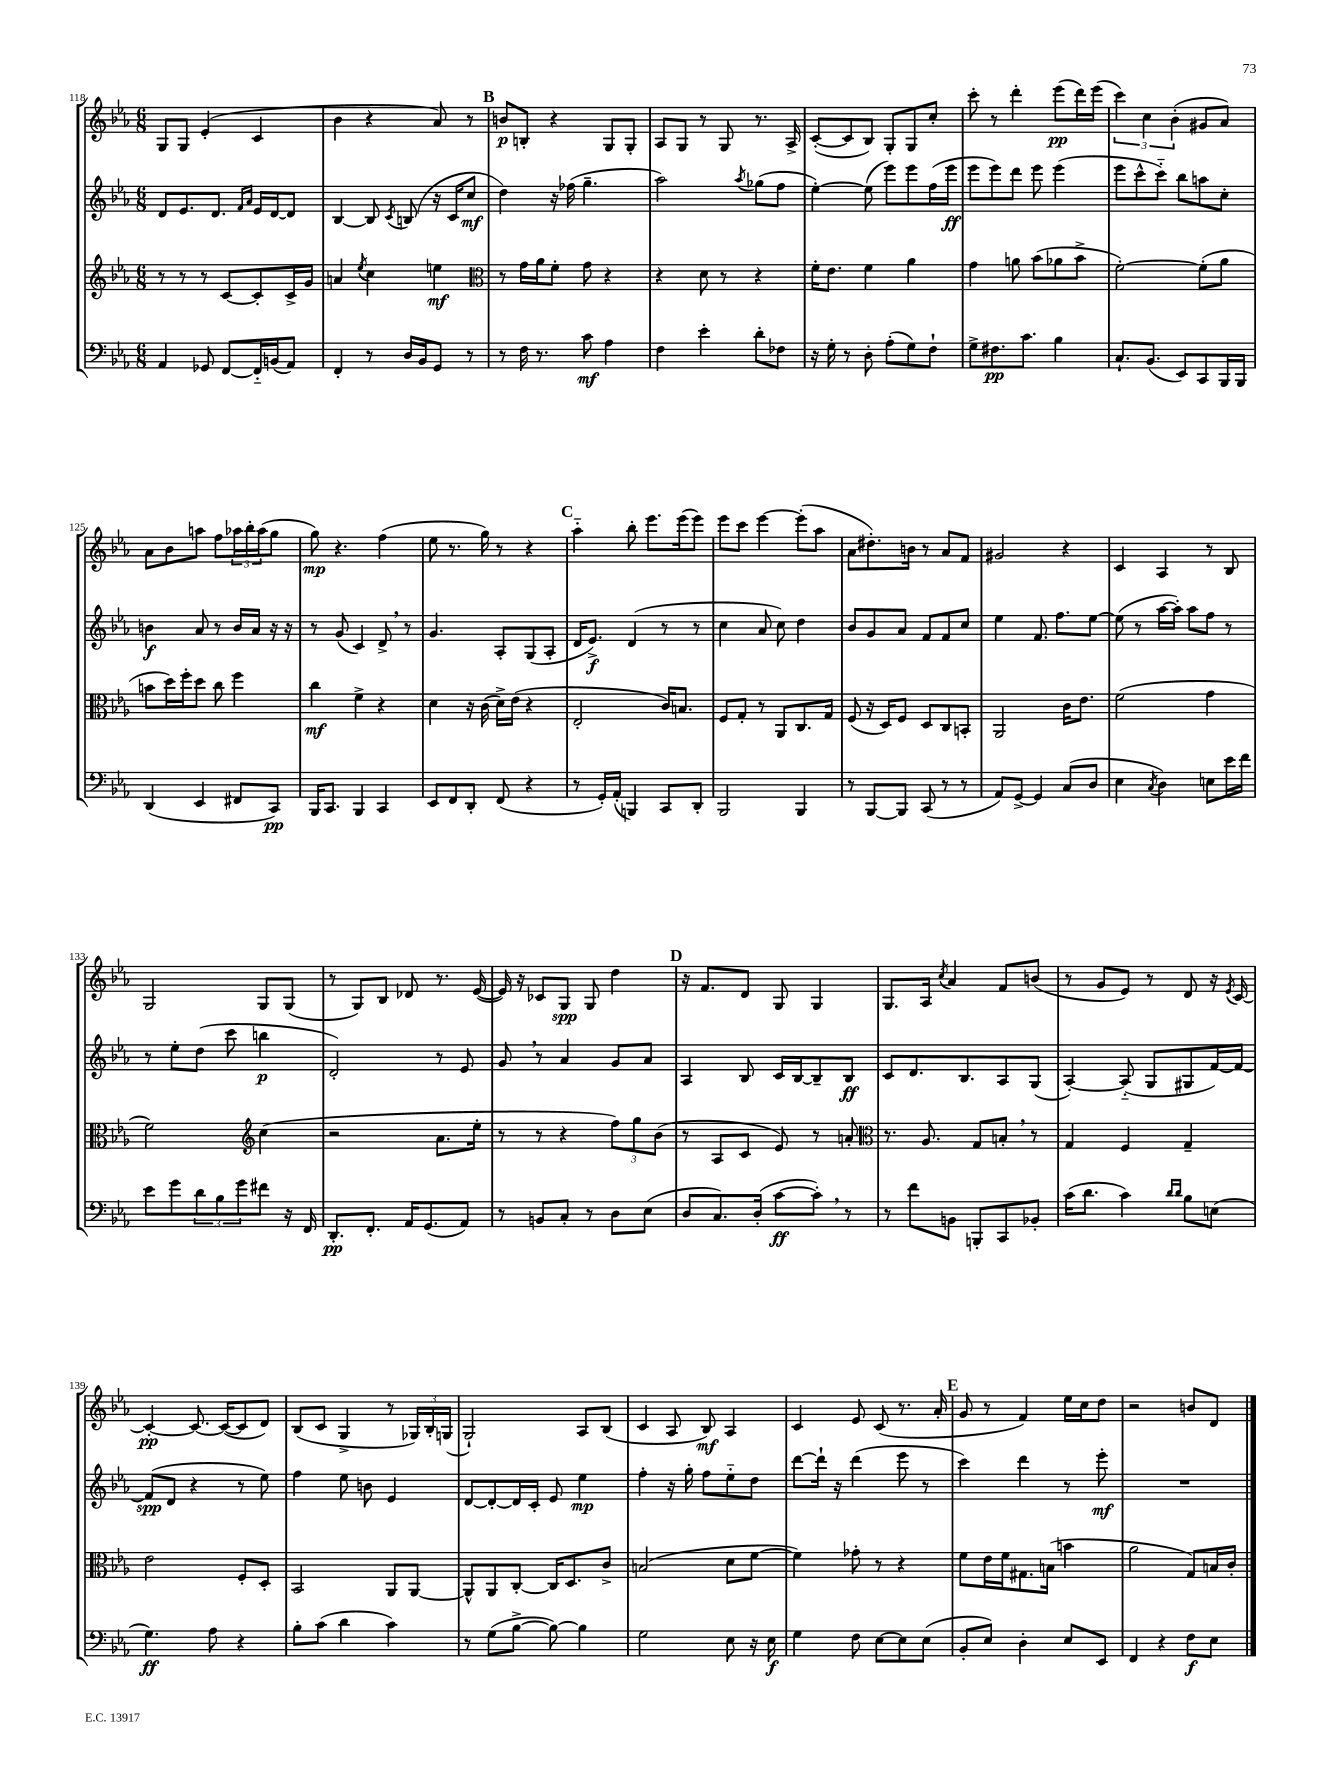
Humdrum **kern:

**kern	**kern	**kern	**kern
*staff4	*staff3	*staff2	*staff1
*clefF4	*clefG2	*clefG2	*clefG2
*k[b-e-a-]	*k[b-e-a-]	*k[b-e-a-]	*k[b-e-a-]
*M6/8	*M6/8	*M6/8	*M6/8
4AA-	8r	8d	8G
.	8r	8.e-	8G
8GG-	8r	.	(4e-'
.	.	8.d	.
[8FF	[8c	.	.
.	.	16qqf	.
.	.	16qqa-	.
16FF'~]	8c']	16e-	4c
(16BB	.	[16d	.
8AA-)	16c^	8d]	.
.	16g	.	.
=	=	=	=
4FF'	4a	[4B-	4b-
.	8qee-	.	.
8r	4cc	8B-]	4r
.	.	8qc	.
16D	.	(8B	.
16BB-	.	.	.
8GG	4ee	16r	8a-)
.	.	16c	.
8r	.	8cc	8r
=	=	=	=
*	*clefC3	*	*
8r	8r	4dd)	8b
16F	16g	.	8B'
8.r	16a-	.	.
.	8f'	16r	4r
.	.	(16ff-	.
8c	8g	4.gg~	.
4A-	4r	.	8G
.	.	.	8G'
=	=	=	=
4F	4r	2aa-)	8A-
.	.	.	8G
4e-'	8d	.	8r
.	8r	.	8G
.	.	8qaa-	.
8d'	4r	(8gg-	8.r
8F-	.	8ff	.
.	.	.	16A-^
=	=	=	=
16r	16f'	[4ee-')	([8c'
16G'	8.e-	.	.
8r	.	.	8c]
8D'	4f	(8ee-]	8B-)
(8A-'	.	8eee-)	8G'
8G)	4a-	8eee-	8G
8F`	.	(16ff	8cc'
.	.	16eee-	.
=	=	=	=
8G^	4g	8eee-	8ccc'
8.F#	.	8eee-)	8r
.	8a	8ddd	4ddd'
8.c	.	.	.
.	(8b-	8eee-	.
4B-	8a-	(4eee-	(8eee-
.	8b-^	.	16ddd)
.	.	.	(16eee-
=	=	=	=
8.C`	[2f')	8eee-	6ccc)
.	.	8ccc^^	.
.	.	.	6cc
(8.BB-	.	.	.
.	.	8ccc'~)	.
.	.	.	(6b-'
8EE-)	.	8bb-	.
8CC	(8f']	8aa	8g#
16BBB-	8a-	8cc'	8a-)
16BBB-	.	.	.
=	=	=	=
(4DD	8b	4b	8a-
.	16dd)	.	8b-
.	16ff'	.	.
4EE-	8dd	8a-	8aa
.	8cc	8r	8ff
8FF#	4ff	16b	24aa-
.	.	.	24bb-'
.	.	16a-	.
.	.	.	(24aa-
8CC)	.	16r	8gg
.	.	16r	.
=	=	=	=
16BBB-	4cc	8r	8gg)
8.CC	.	.	.
.	.	(8g	4.r
4BBB-	4f^	4c)	.
4CC	4r	8d^	(4ff
.	.	8r	.
=	=	=	=
8EE-	4d	4.g	8ee-
8FF	.	.	8.r
8DD'	16r	.	.
.	(16c	.	16gg)
(8FF	16d^)	8A-'	8r
.	(16e-	.	.
4r	4r	(8G	4r
.	.	8A-'	.
=	=	=	=
8r	2E-'	16d	4aa-'~
.	.	8.e-^)	.
16GG')	.	.	.
(16AA-'	.	.	.
4BBB)	.	(4d	8bb-'
.	.	.	8.eee-
8CC	16c)	8r	.
.	8.B	.	(16eee-
8DD'	.	8r	8eee-)
=	=	=	=
2BBB-	8F	4cc	8eee-
.	8G'	.	8ccc
.	8r	8a-	[4eee-
.	8AA-	8cc)	.
4BBB-	8.C	4dd	(8eee-']
.	.	.	8aa-
.	16G	.	.
=	=	=	=
8r	(8F	8b-	8a-
[8BBB-	16r	8g	8.dd#')
.	16D)	.	.
8BBB-]	8F	8a-	.
.	.	.	16b
(8CC	8D	8f	8r
8r	8C	8f	8a-
8r	8BB'	8cc	8f
=	=	=	=
8AA-)	2AA-	4ee-	2g#
[8GG^	.	.	.
4GG]	.	8.f	.
.	.	8.ff	.
(8C	16c	.	4r
.	8.e-	.	.
8D	.	[8ee-	.
=	=	=	=
4E-	(2f	(8ee-]	4c
.	.	8r	.
8qC	.	.	.
4D)	.	[16aa-	4A-
.	.	16aa-'])	.
.	.	8aa-	.
8E	4g	8ff	8r
16e-	.	8r	8B-
16f	.	.	.
=	=	=	=
8e-	2f)	8r	2G
8g	.	8ee-'	.
12d	.	(8dd	.
12B-	.	.	.
.	.	8ccc	.
12g	.	.	.
*	*clefG2	*	*
8f#	(4cc	4bb	8G
16r	.	.	(8G
16FF	.	.	.
=	=	=	=
8.DD'	2r	2d')	8r
.	.	.	8G)
8.FF'	.	.	.
.	.	.	8B-
16AA-	.	.	8d-
(8.GG	.	.	.
.	8.a-	8r	8.r
8AA-)	.	8e-	.
.	16ee-'	.	([16e-
=	=	=	=
8r	8r	8g	16e-])
.	.	.	16r
8BB	8r	8r	8c-
8C'	4r	4a-	8G
8r	.	.	8G
8D	12ff)	8g	4dd
.	12gg	.	.
(8E-	.	8a-	.
.	(12b-	.	.
=	=	=	=
8D	8r	4A-	16r
.	.	.	8.f
8.C)	8A-	.	.
.	8c	8B-	8d
(16D'	.	.	.
[8c	8e-)	16c	8G
.	.	[16B-	.
8c'])	8r	8B-~]	4G
8r	8a'	8B-	.
=	=	=	=
*	*clefC3	*	*
8r	8.r	8c	8.G
8f	.	8.d	.
.	8.A-	.	16A-
.	.	.	8qcc
8BB	.	.	4a-
.	.	8.B-	.
8BBB'	8G	.	.
8CC	8B'	8A-	8f
8BB-'	8r	(8G	(8b
=	=	=	=
(16c	4G	[4A-')	8r
8.d	.	.	.
.	.	.	8g
4c)	4F	(8A-'~]	8e-)
.	.	8G	8r
16qqd	.	.	.
16qqd	.	.	.
8B-	4G~	8G#	8d
(8E	.	[16f)	16r
.	.	.	8qe-
.	.	16f_	[16c
=	=	=	=
4.G)	2e-	(8f]	4c'_
.	.	8d	.
.	.	4r	8.c_
8A-	.	.	.
.	.	.	(16c_
4r	8F'	8r	8c]
.	8D'	8ee-)	8d)
=	=	=	=
8B-'	2BB-	4ff	(8B-
(8c	.	.	8c
4d	.	8ee-	4G^
.	.	8b	.
4c)	8AA-	4e-	8r
.	[8AA-	.	24G-)
.	.	.	24B-'
.	.	.	(24G
=	=	=	=
8r	8AA-^^]	[8d	2G`)
(8G	8AA-	8d'_	.
[8B-^	[8C'	16d]	.
.	.	16c'	.
8B-_)	16C]	8e-	.
.	8.D	.	.
4B-]	.	4ee-	8A-
.	8c^	.	(8B-
=	=	=	=
2G	(2B	4ff'	4c
.	.	16r	8A-
.	.	16gg'	.
.	.	8ff	8B-)
8E-	8d	8ee-'~	4A-
16r	[8f	8dd	.
16E-	.	.	.
=	=	=	=
4G	4f])	[8ddd	4c
.	.	16ddd`]	.
.	.	16r	.
8F	8g-'	(4ddd	8e-
[8E-	8r	.	(8c
8E-]	4r	8eee-	8.r
(8E-	.	8r	.
.	.	.	16a-'
=	=	=	=
8BB-'	8f	4ccc)	8g
8E-)	16e-	.	8r
.	16f	.	.
4D'	8.G#	4ddd	4f)
.	(16B	.	.
8E-	4b	8r	16ee-
.	.	.	16cc
8EE-	.	8eee-'	8dd
=	=	=	=
4FF	2a-	2.r	2r
4r	.	.	.
8F	8G)	.	8b
8E-	16B	.	8d
.	16c'	.	.
==	==	==	==
*-	*-	*-	*-
